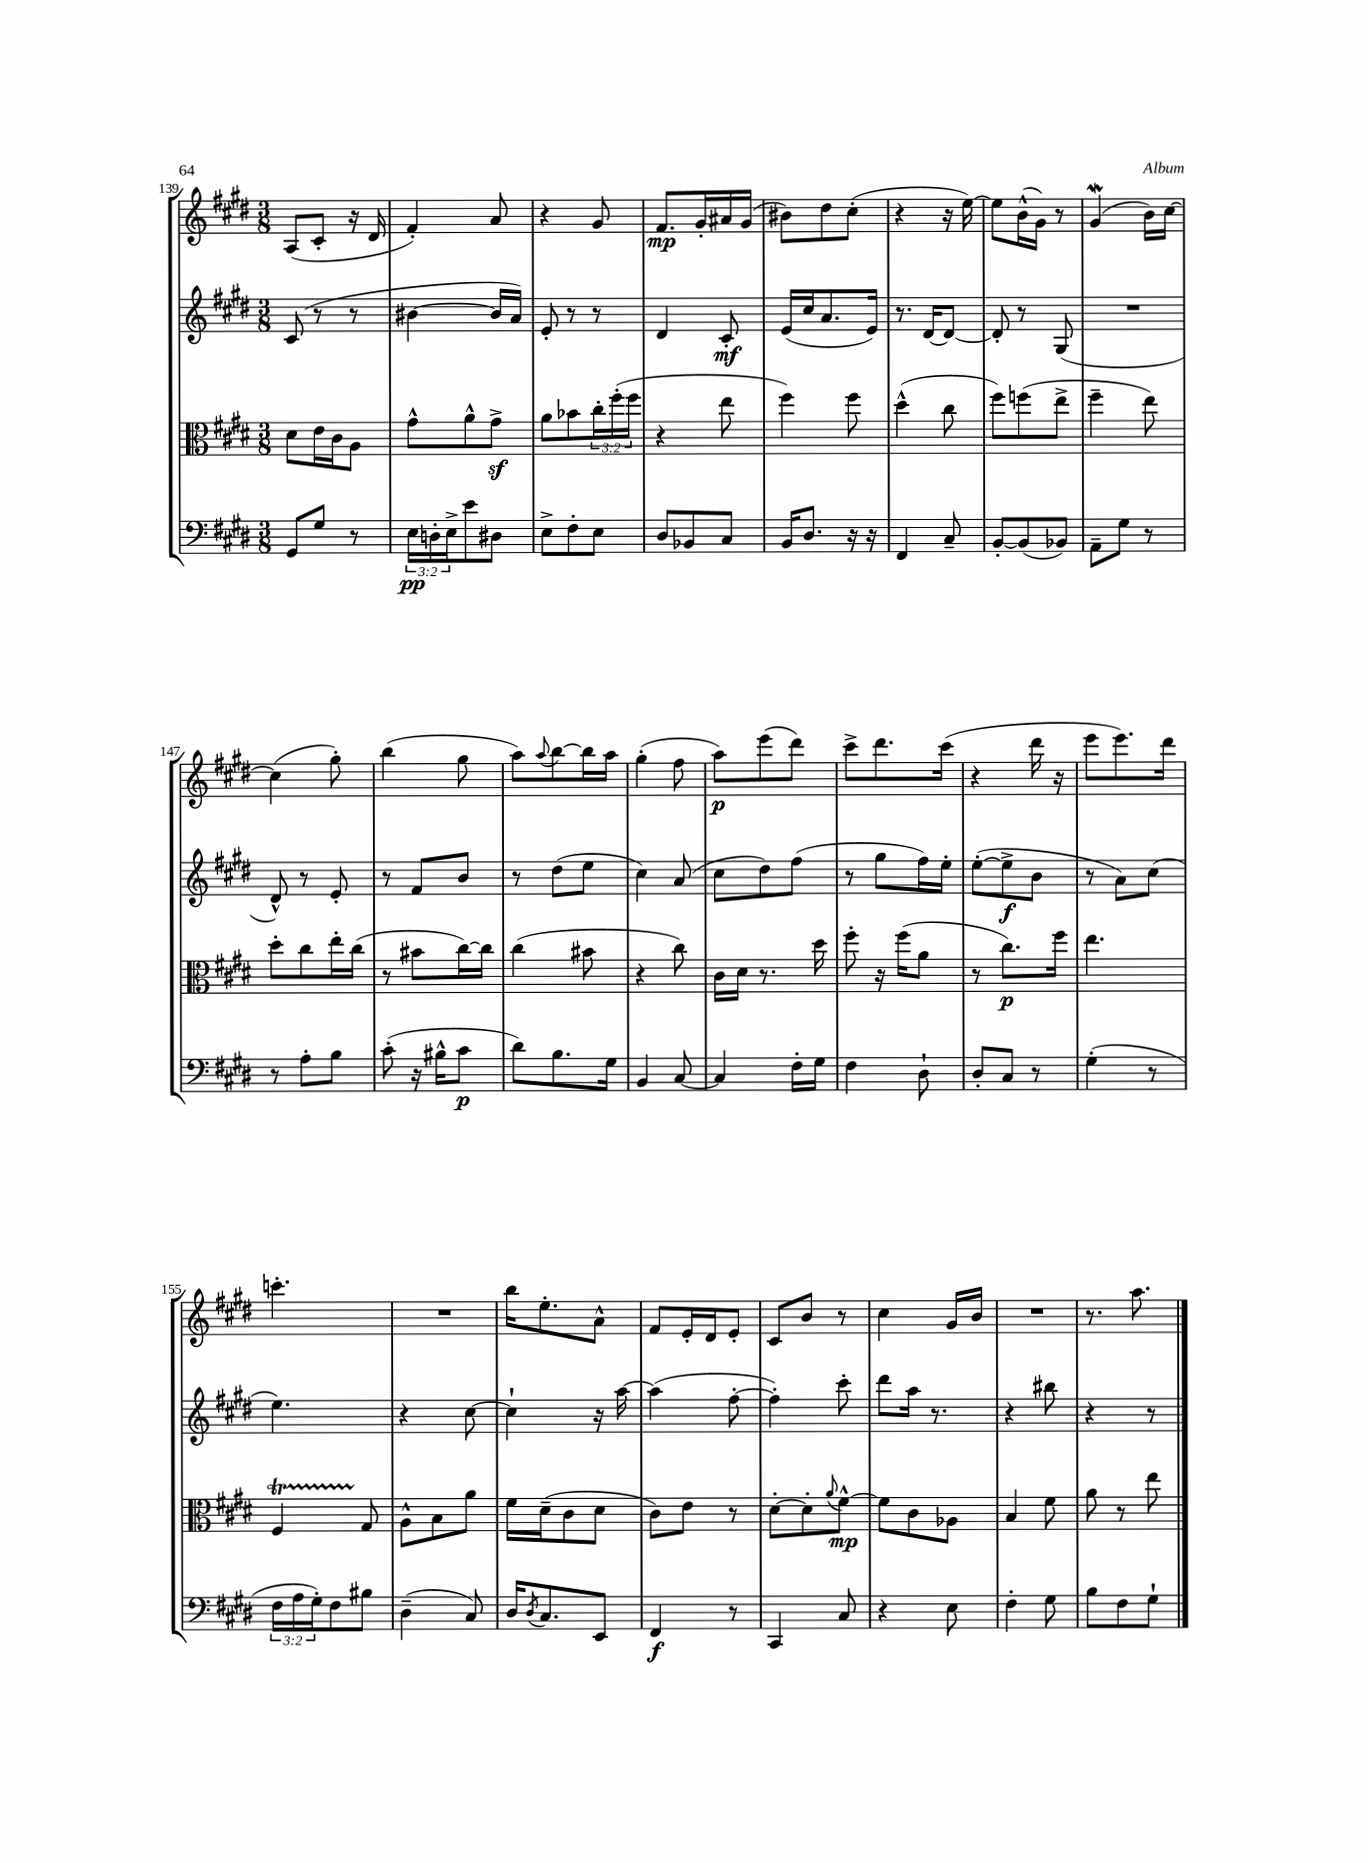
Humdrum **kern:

**kern	**dynam	**kern	**dynam	**kern	**dynam	**kern	**dynam
*part4	*part4	*part3	*part3	*part2	*part2	*part1	*part1
*staff4	*staff4	*staff3	*staff3	*staff2	*staff2	*staff1	*staff1
*clefF4	*	*clefC3	*	*clefG2	*	*clefG2	*
*k[f#c#g#d#]	*	*k[f#c#g#d#]	*	*k[f#c#g#d#]	*	*k[f#c#g#d#]	*
*M3/8	*	*M3/8	*	*M3/8	*	*M3/8	*
=139	=139	=139	=139	=139	=139	=139	=139
8GG#/L	.	8d#\L	.	(8c#/	.	(8A/L	.
8G#/J	.	16e\L	.	8r	.	8c#'/J	.
.	.	16c#\J	.	.	.	.	.
8r	.	8A\J	.	8r	.	16r	.
.	.	.	.	.	.	16d#/	.
=140	=140	=140	=140	=140	=140	=140	=140
24E\LL	pp	8g#^^\L	.	[4b#X\	.	4f#'/)	.
24Dn'\	.	.	.	.	.	.	.
24E^\J	.	.	.	.	.	.	.
8e\	.	8a^^\	.	.	.	.	.
8D#X\J	.	8g#z^\J	.	16b#/LL]	.	8a/	.
.	.	.	.	16a/JJ)	.	.	.
=141	=141	=141	=141	=141	=141	=141	=141
8E^\L	.	8a\L	.	8e'/	.	4r	.
8F#'\	.	8b-X\	.	8r	.	.	.
8E\J	.	24cc#'\L	.	8r	.	8g#/	.
.	.	(24ff#'\	.	.	.	.	.
.	.	24ff#\JJ	.	.	.	.	.
=142	=142	=142	=142	=142	=142	=142	=142
8D#/L	.	4r	.	4d#/	.	8.f#/L	mp
8BB-X/	.	.	.	.	.	.	.
.	.	.	.	.	.	16g#'/L	.
8C#/J	.	8ee\	.	8c#'/	mf	16a#X/	.
.	.	.	.	.	.	(16g#/JJ	.
=143	=143	=143	=143	=143	=143	=143	=143
16BB/KL	.	4ff#\)	.	(16e/LL	.	8b#X\L)	.
8.D#/J	.	.	.	16cc#/J	.	.	.
.	.	.	.	8.a/	.	8dd#\	.
16r	.	8ff#\	.	.	.	(8cc#'\J	.
16r	.	.	.	16e/Jk)	.	.	.
=144	=144	=144	=144	=144	=144	=144	=144
4FF#/	.	(4dd#^^\	.	8.r	.	4r	.
.	.	.	.	[16d#/KL	.	.	.
8C#~/	.	8cc#\	.	8d#/J_	.	16r	.
.	.	.	.	.	.	[16ee\)	.
=145	=145	=145	=145	=145	=145	=145	=145
[8BB'/L	.	8ff#\L)	.	8d#'/]	.	8ee\L]	.
(8BB/]	.	(8ffn\	.	8r	.	(16b^^\L	.
.	.	.	.	.	.	16g#\JJ)	.
8BB-X/J)	.	8ee^\J	.	(8G#/	.	8r	.
=146	=146	=146	=146	=146	=146	=146	=146
8AA~\L	.	4ff#~\	.	4.r	.	(4g#W/	.
8G#\J	.	.	.	.	.	.	.
8r	.	8ee\)	.	.	.	16b\LL)	.
.	.	.	.	.	.	[16cc#\JJ	.
!!LO:LB:g=z
=147	=147	=147	=147	=147	=147	=147	=147
8r	.	8dd#'\L	.	8d#^^/)	.	(4cc#\]	.
8A'\L	.	8cc#\	.	8r	.	.	.
8B\J	.	16ee'\L	.	8e'/	.	8gg#'\)	.
.	.	(16cc#\JJ	.	.	.	.	.
=148	=148	=148	=148	=148	=148	=148	=148
(8c#'\	.	8r	.	8r	.	(4bb\	.
16r	.	8b#X\L	.	8f#/L	.	.	.
16B#X^^\KL	.	.	.	.	.	.	.
8c#\J	p	[16cc#\L)	.	8b/J	.	8gg#\	.
.	.	16cc#\JJ]	.	.	.	.	.
=149	=149	=149	=149	=149	=149	=149	=149
8d#\L)	.	(4cc#\	.	8r	.	8aa\L)	.
.	.	.	.	.	.	8qqaa/	.
8.B\	.	.	.	(8dd#\L	.	[8bb\	.
.	.	8b#X\	.	8ee\J	.	16bb\L]	.
16G#\Jk	.	.	.	.	.	16aa\JJ	.
=150	=150	=150	=150	=150	=150	=150	=150
4BB/	.	4r	.	4cc#\)	.	(4gg#'\	.
[8C#/	.	8cc#\)	.	(8a/	.	8ff#\	.
=151	=151	=151	=151	=151	=151	=151	=151
4C#/]	.	16c#\LL	.	8cc#\L	.	8aa\L)	p
.	.	16d#\JJ	.	.	.	.	.
.	.	8.r	.	8dd#\)	.	(8eee\	.
16F#'\LL	.	.	.	(8ff#\J	.	8ddd#\J)	.
16G#\JJ	.	16dd#\	.	.	.	.	.
=152	=152	=152	=152	=152	=152	=152	=152
4F#\	.	8ff#'\	.	8r	.	8ccc#^\L	.
.	.	16r	.	8gg#\L	.	8.ddd#\	.
.	.	(16ff#\KL	.	.	.	.	.
8D#`\	.	8a\J	.	16ff#\L)	.	.	.
.	.	.	.	16ee'\JJ	.	(16ccc#\Jk	.
=153	=153	=153	=153	=153	=153	=153	=153
8D#'/L	.	8r	.	([8ee'\L	.	4r	.
8C#/J	.	8.cc#\L)	p	8ee^\]	f	.	.
8r	.	.	.	8b\J	.	16ddd#\	.
.	.	16ff#\Jk	.	.	.	16r	.
=154	=154	=154	=154	=154	=154	=154	=154
(4G#'\	.	4.ee\	.	8r	.	8eee\L	.
.	.	.	.	8a\L)	.	8.eee\)	.
8r	.	.	.	(8cc#\J	.	.	.
.	.	.	.	.	.	16ddd#\Jk	.
!!LO:LB:g=z
=155	=155	=155	=155	=155	=155	=155	=155
24F#\LL	.	4F#T/	.	4.ee\)	.	4.cccn'\	.
24A\	.	.	.	.	.	.	.
24G#'\J)	.	.	.	.	.	.	.
8F#\	.	.	.	.	.	.	.
8B#X\J	.	8G#/	.	.	.	.	.
=156	=156	=156	=156	=156	=156	=156	=156
(4D#~\	.	8A^^\L	.	4r	.	4.r	.
.	.	8B\	.	.	.	.	.
8C#/)	.	8a\J	.	[8cc#\	.	.	.
=157	=157	=157	=157	=157	=157	=157	=157
16D#/KL	.	16f#\LL	.	4cc#`\]	.	16bb\KL	.
8qD#/	.	.	.	.	.	.	.
8.C#/	.	(16d#~\J	.	.	.	8.ee'\	.
.	.	8c#\	.	.	.	.	.
8EE/J	.	8d#\J	.	16r	.	8a^^\J	.
.	.	.	.	[16aa\	.	.	.
=158	=158	=158	=158	=158	=158	=158	=158
4FF#/	f	8c#\L)	.	(4aa\]	.	8f#/L	.
.	.	8e\J	.	.	.	16e'/L	.
.	.	.	.	.	.	16d#/J	.
8r	.	8r	.	[8ff#'\	.	8e'/J	.
=159	=159	=159	=159	=159	=159	=159	=159
4CC#/	.	[8d#'\L	.	4ff#'\])	.	8c#/L	.
.	.	8d#'\]	.	.	.	8b/J	.
.	.	8qqa/	.	.	.	.	.
8C#/	.	[8f#^^\J	mp	8ccc#'\	.	8r	.
=160	=160	=160	=160	=160	=160	=160	=160
4r	.	8f#\L]	.	8ddd#\L	.	4cc#\	.
.	.	8c#\	.	16aa\Jk	.	.	.
.	.	.	.	8.r	.	.	.
8E\	.	8A-X\J	.	.	.	16g#/LL	.
.	.	.	.	.	.	16b/JJ	.
=161	=161	=161	=161	=161	=161	=161	=161
4F#'\	.	4B/	.	4r	.	4.r	.
8G#\	.	8f#\	.	8bb#X\	.	.	.
=162	=162	=162	=162	=162	=162	=162	=162
8B\L	.	8a\	.	4r	.	8.r	.
8F#\	.	8r	.	.	.	.	.
.	.	.	.	.	.	8.aa\	.
8G#`\J	.	8ee\	.	8r	.	.	.
==	==	==	==	==	==	==	==
*-	*-	*-	*-	*-	*-	*-	*-
